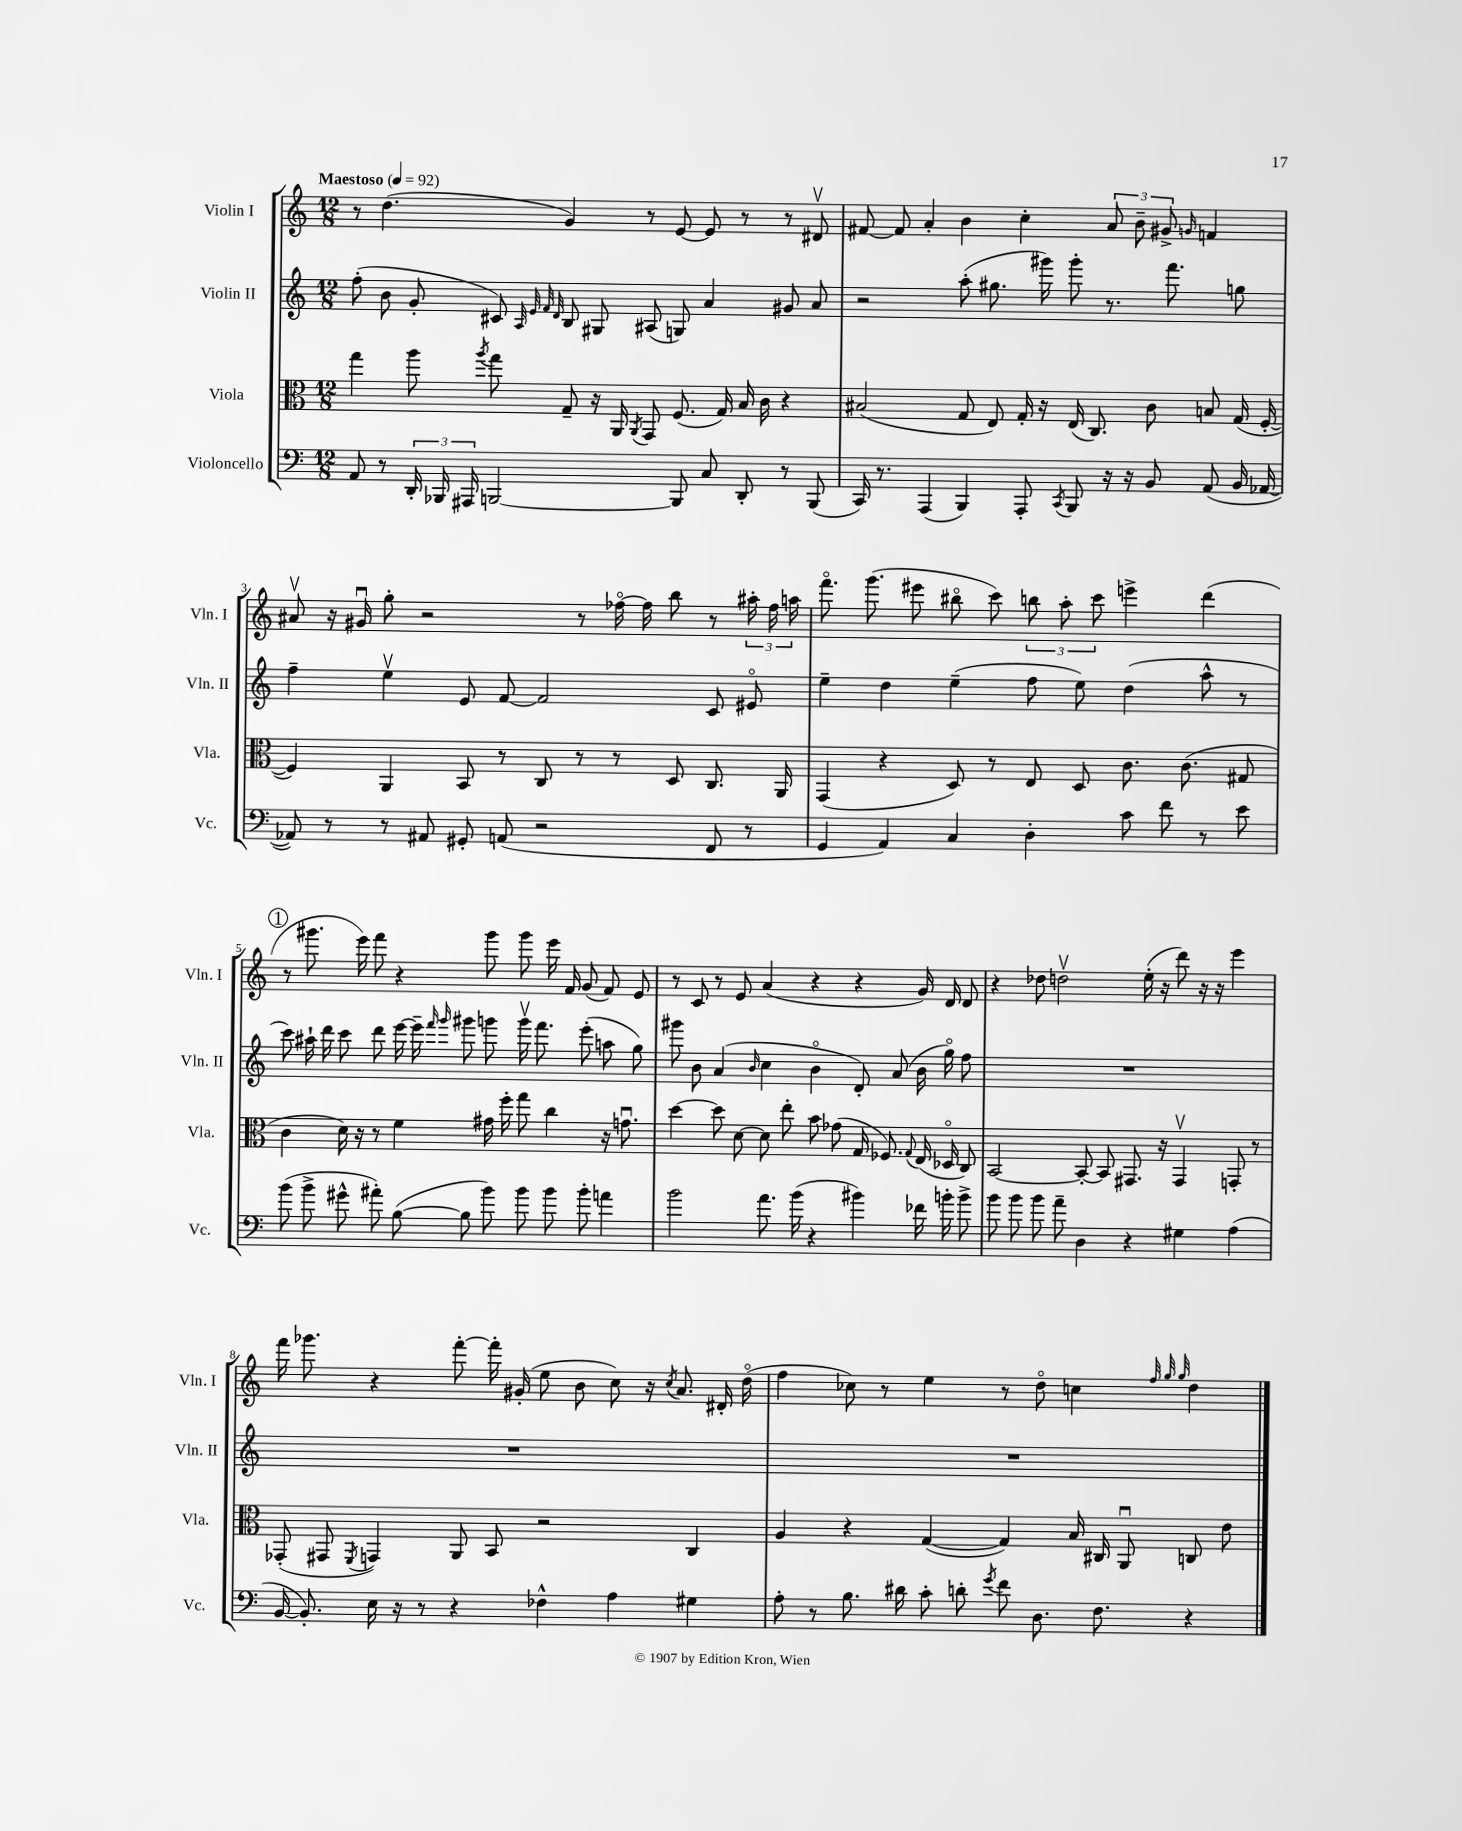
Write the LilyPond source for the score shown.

<<
\new StaffGroup <<
\new Staff = "s0" \with { instrumentName = "Violin I" shortInstrumentName = "Vln. I" } {
    \clef treble \key c \major \numericTimeSignature \time 12/8 \tempo "Maestoso" 4 = 92
    \autoBeamOff r8 d''4.( g'4) r8 e'8~ e'8 r8 r8 dis'8\upbow |
    fis'8~ fis'8 a'4-. b'4 c''4-. \tuplet 3/2 { a'8 b'8-- gis'8-> } \grace { g'16 } f'4 |
    ais'8\upbow r16 gis'16\downbow g''8-. r2 r8 fes''16~\flageolet fes''16 b''8 r8 \tuplet 3/2 { ais''16-. fes''16 a''16 } |
    f'''8.\flageolet g'''8.( eis'''8 bis''8\flageolet c'''8) \tuplet 3/2 { b''8 a''8-. c'''8 } e'''4-> d'''4( |
    \mark \markup { \circle "1" } r8 gis'''8. e'''16) f'''8 r4 gis'''8 gis'''8 e'''16 f'16 g'8( f'8) e'8 |
    r8 c'8 r8 e'8 a'4( r4 r4 g'16) d'16 d'8 |
    r4 des''8 d''2\upbow e''16-.( r16 d'''8) r16 r16 e'''4 |
    f'''16 ges'''8. r4 f'''8~-. f'''16-. gis'16-.( e''8 b'8 c''8) r16 \acciaccatura { c''8 } a'8. dis'16-. d''16\flageolet( |
    f''4 ces''8) r8 e''4 r8 d''8\flageolet c''4 \grace { f''32 g''32 g''32 } d''4 \bar "|." |
}
\new Staff = "s1" \with { instrumentName = "Violin II" shortInstrumentName = "Vln. II" } {
    \clef treble \key c \major \numericTimeSignature \time 12/8
    \autoBeamOff f''8-.( b'8 g'8-. cis'8) \grace { a32 e'32 f'32 d'32 } b8 gis8 ais8( g8) a'4 gis'8 a'8 |
    r2 a''8-.( gis''8. gis'''16) gis'''8-. r8. f'''8. g''8 |
    f''4-- e''4\upbow e'8 f'8~ f'2 c'8 eis'8\flageolet |
    e''4-- d''4 e''4--( f''8 e''8) d''4( a''8-^ r8 |
    \mark \markup { \circle "1" } c'''8) ais''16-! d'''16 c'''8 d'''8 e'''16~ e'''16-- \grace { f'''16 g'''16 } gis'''8 g'''8 g'''16\upbow f'''8. e'''8-.( a''8 g''8) |
    gis'''8 b'8 a'4( \grace { b'16 } c''4 b'4\flageolet d'8-.) a'8( b'16 g''16\flageolet) f''8 |
    R1. |
    R1. |
    R1. \bar "|." |
}
\new Staff = "s2" \with { instrumentName = "Viola" shortInstrumentName = "Vla." } {
    \clef alto \key c \major \numericTimeSignature \time 12/8
    \autoBeamOff g''4 a''8 \acciaccatura { a''8 } g''8 g8-- r16 a,16 \acciaccatura { a,8 } g,8 f8.( g16) b16 c'16 r4 |
    bis2( g8 e8) g16-. r16 e16( c8.) c'8 b8 g16( f16~-. |
    f4) a,4 b,8 r8 c8 r8 r8 d8 c8. a,16 |
    g,4( r4 d8) r8 e8 d8 c'8. c'8.( gis8 |
    \mark \markup { \circle "1" } c'4 d'16) r16 r8 f'4 gis'16 f''16-. g''8 c''4 r16 g'8.\downbow |
    d''4~ d''8 d'8~ d'8 e''8-. b'8 ges'8( g16 fes8.) \appoggiatura { g8 } e16( des16\flageolet c8) |
    b,2~ b,8~-. b,8 gis,8. r16 gis,4\upbow g,8-. r8 |
    ges,8-.( gis,8 \acciaccatura { f,8 } g,4) a,8 b,8 r2 c4 |
    a4 r4 g4~( g4) b16 cis16 a,8\downbow c8 e'8 \bar "|." |
}
\new Staff = "s3" \with { instrumentName = "Violoncello" shortInstrumentName = "Vc." } {
    \clef bass \key c \major \numericTimeSignature \time 12/8
    \autoBeamOff a,8 r8 \tuplet 3/2 { d,16-. bes,,16 ais,,16 } b,,2~ b,,8 c8 d,8-. r8 b,,8( |
    c,16) r8. a,,4( b,,4) a,,8-. \acciaccatura { c,8 } b,,8 r16 r16 b,8 a,8( b,16 aes,16~ |
    aes,8) r8 r8 ais,8 gis,8-. a,8( r2 f,8 r8 |
    g,4 a,4) c4 d4-. c'8 f'8 r8 e'8 |
    \mark \markup { \circle "1" } b'8( b'8-> gis'8-^ ais'8-.) b8~( b8 b'8) b'8 b'8 b'8-. a'4 |
    b'2 a'8. b'16( r4 bis'4) fes'16 b'16-. b'8-> |
    b'8 b'8 b'8 a'8-- d4 r4 gis4 a4( |
    b,16~ b,8.-.) e16 r16 r8 r4 fes4-^ a4 gis4 |
    a8-. r8 b8. dis'16 c'8-. d'8-. \acciaccatura { g'8 } f'8 d8. f8. r4 \bar "|." |
}
>>
>>
